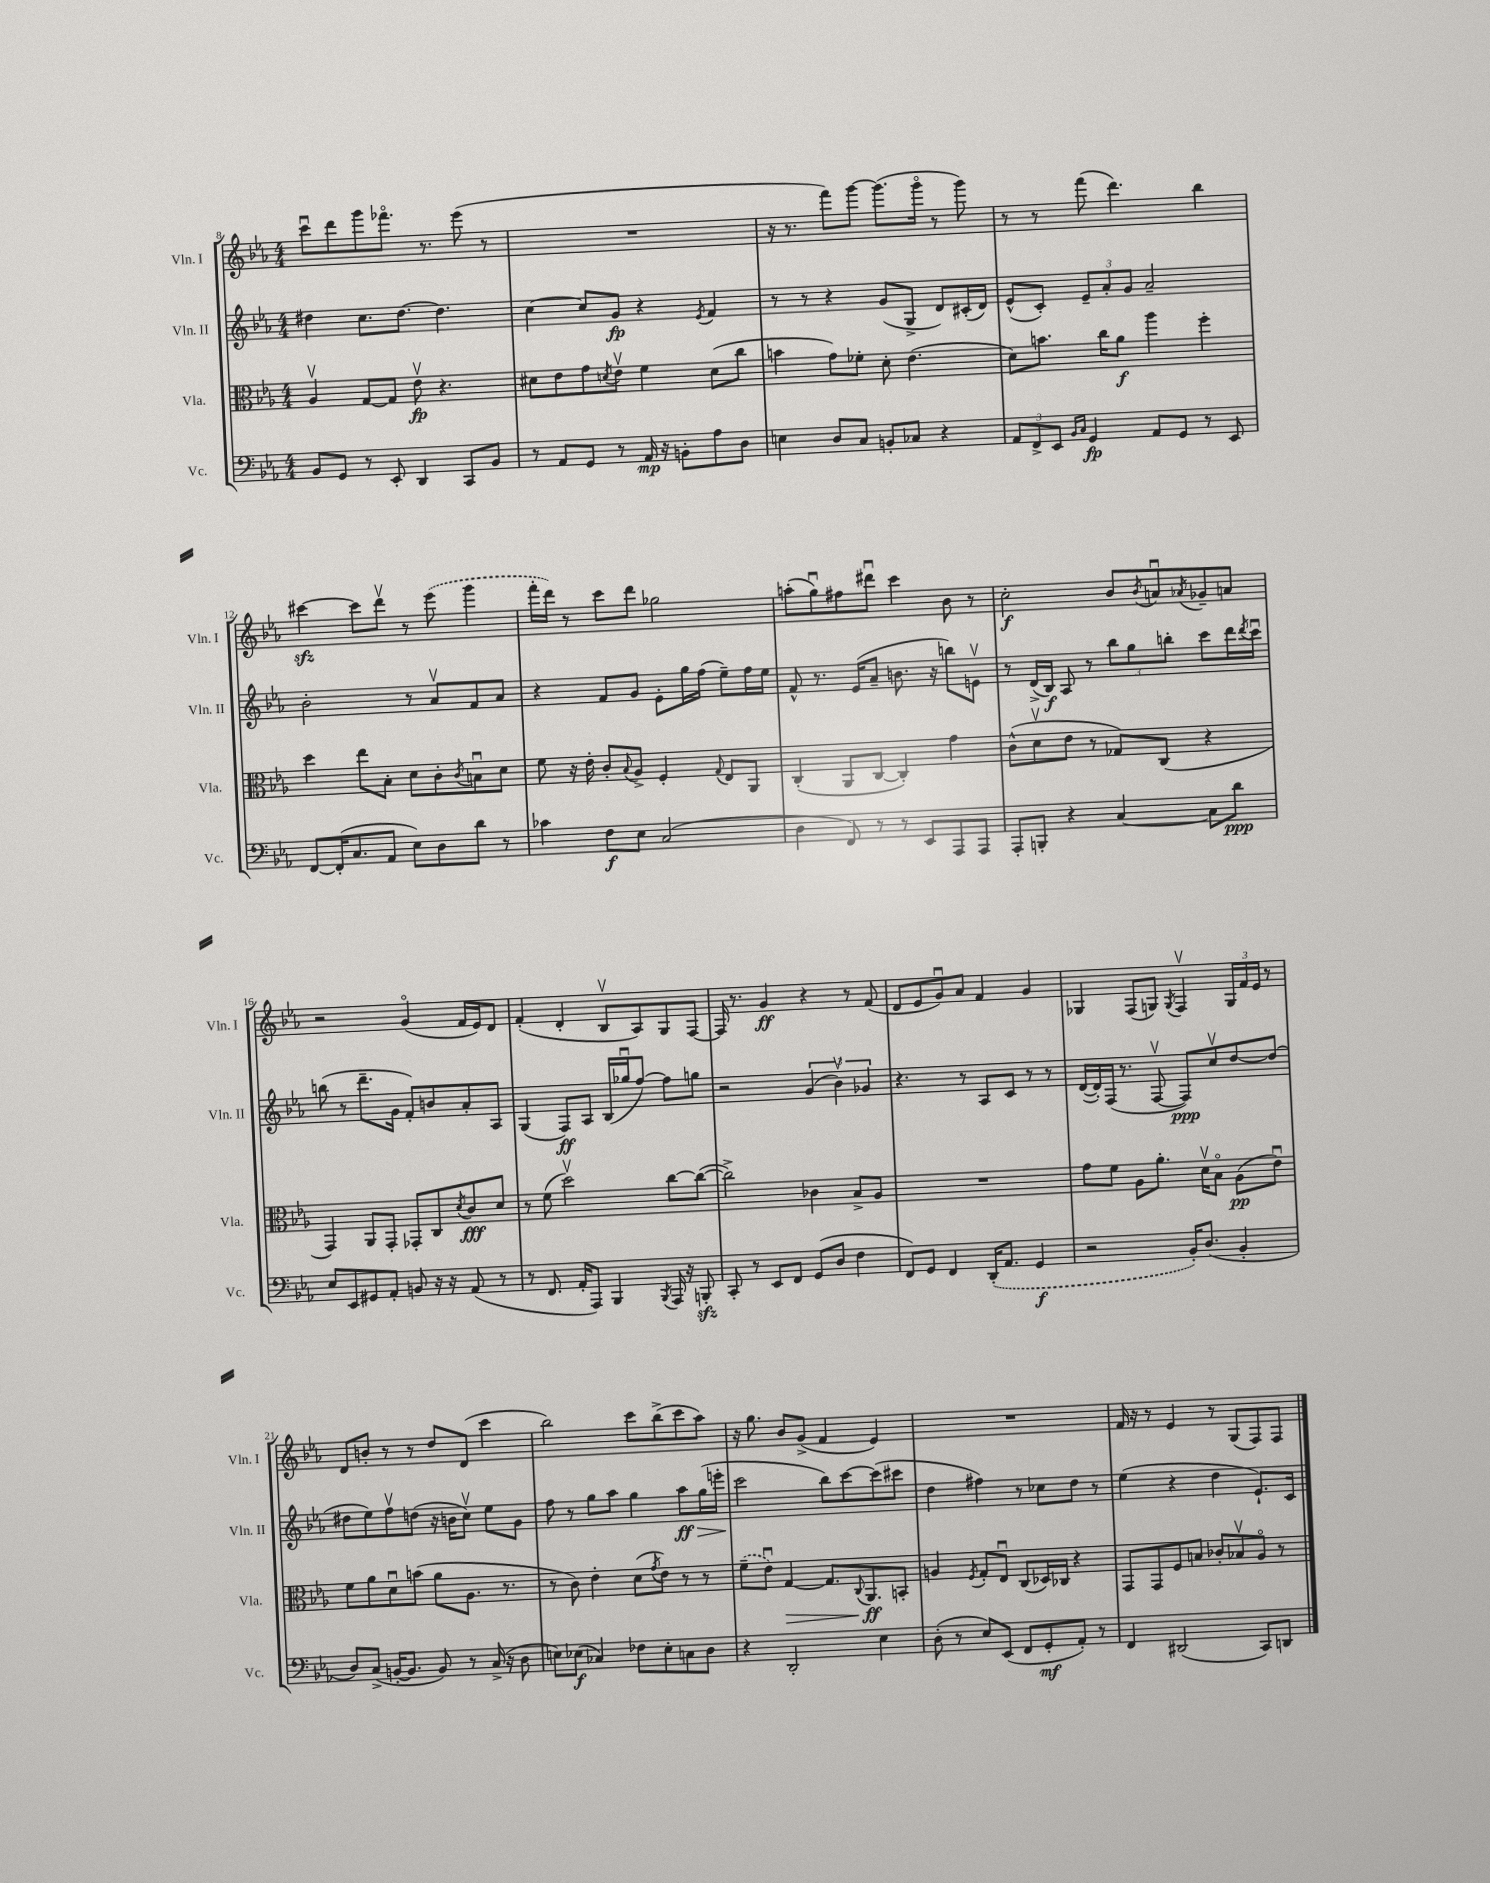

**kern	**dynam	**kern	**dynam	**kern	**dynam	**kern	**dynam
*part4	*part4	*part3	*part3	*part2	*part2	*part1	*part1
*staff4	*staff4	*staff3	*staff3	*staff2	*staff2	*staff1	*staff1
*I"Vc.	*	*I"Vla.	*	*I"Vln. II	*	*I"Vln. I	*
*I'Vc.	*	*I'Vla.	*	*I'Vln. II	*	*I'Vln. I	*
*clefF4	*	*clefC3	*	*clefG2	*	*clefG2	*
*k[b-e-a-]	*	*k[b-e-a-]	*	*k[b-e-a-]	*	*k[b-e-a-]	*
*M4/4	*	*M4/4	*	*M4/4	*	*M4/4	*
=8	=8	=8	=8	=8	=8	=8	=8
8BB-/L	.	4A-v/	.	4dd#X\	.	8cccu\L	.
8GG/J	.	.	.	.	.	8ddd\	.
8r	.	[8G/L	.	8.cc\L	.	8ggg\	.
8EE-'/	.	8G/J]	.	.	.	8.fff-X\J	.
.	.	.	.	[8.dd#\J	.	.	.
4DD/	.	8e-v\	fp	.	.	.	.
.	.	.	.	.	.	8.r	.
.	.	4.r	.	4.dd#\]	.	.	.
8CC/L	.	.	.	.	.	(8eee-\	.
8BB-/J	.	.	.	.	.	8r	.
=9	=9	=9	=9	=9	=9	=9	=9
8r	.	8d#X\L	.	[4cc\	.	1r	.
8AA-/L	.	8e-\	.	.	.	.	.
8GG/J	.	8g\	.	8cc/L]	.	.	.
.	.	8qdn/	.	.	.	.	.
8r	.	8e-v\J	.	8g/J	fp	.	.
16AA-/	mp	4f\	.	4r	.	.	.
16r	.	.	.	.	.	.	.
8BBn'\L	.	.	.	.	.	.	.
.	.	.	.	8qe-/	.	.	.
8A-\	.	(8d\L	.	4f/	.	.	.
8D\J	.	8cc\J	.	.	.	.	.
=10	=10	=10	=10	=10	=10	=10	=10
4En\	.	4bn\	.	8r	.	16r	.
.	.	.	.	.	.	8.r	.
.	.	.	.	8r	.	.	.
8D/L	.	8g\L)	.	4r	.	8fff\L)	.
8C/J	.	8f-X'\J	.	.	.	[8ggg\J	.
8BBn'/L	.	8d'\	.	(8g/L	.	(8.ggg\L]	.
8C-X/J	.	(4.e-\	.	8G^/J	.	.	.
.	.	.	.	.	.	16ggg\Jk	.
4r	.	.	.	8d/L)	.	8r	.
.	.	.	.	(16c#X'/L	.	8ggg\)	.
.	.	.	.	16d/JJ)	.	.	.
=11	=11	=11	=11	=11	=11	=11	=11
12AA-/L	.	8d\L)	.	(8e-^^/L	.	8r	.
12FF^/	.	.	.	.	.	.	.
.	.	8.bn\J	.	8c'/J)	.	8r	.
12EE-/J	.	.	.	.	.	.	.
16qqBB-/LL	.	.	.	.	.	.	.
16qqC/JJ	.	.	.	.	.	.	.
4GG/	fp	.	.	12e-~/L	.	(8fff\	.
.	.	16cc\KL	.	.	.	.	.
.	.	.	.	12a-'/	.	.	.
.	.	8a-\J	f	.	.	4.ddd\)	.
.	.	.	.	12g/J	.	.	.
8AA-/L	.	4aa-\	.	2a-~/	.	.	.
8GG/J	.	.	.	.	.	.	.
8r	.	4ff'\	.	.	.	4bb-\	.
8EE-/	.	.	.	.	.	.	.
!!LO:LB:g=z
=12	=12	=12	=12	=12	=12	=12	=12
[8FF/L	.	4dd\	.	2b-'\	.	[4ccc#Xzz\	.
(16FF'/K]	.	.	.	.	.	.	.
8.C/	.	.	.	.	.	.	.
.	.	8ee-\L	.	.	.	8ccc#\L]	.
8AA-/J	.	8B-'\J	.	.	.	8dddv\J	.
8E-\L)	.	8d\L	.	8r	.	8r	.
8D\	.	8c'\	.	8a-v/L	.	(8eee-\	.
.	.	8qc/	.	.	.	.	.
8d\J	.	8Bnu\	.	8f/	.	4ggg\	.
8r	.	8d\J	.	8a-/J	.	.	.
=13	=13	=13	=13	=13	=13	=13	=13
4c-X\	.	8f\	.	4r	.	16fff'\LL	.
.	.	.	.	.	.	16ddd\JJ)	.
.	.	16r	.	.	.	8r	.
.	.	16e-'\	.	.	.	.	.
8F\L	f	8c'/L	.	8f/L	.	8ccc\L	.
.	.	8qqB-/	.	.	.	.	.
8E-\J	.	8A-^/J	.	8g/J	.	8ddd\J	.
(2C/	.	4F'/	.	8e-'\L	.	2gg-X\	.
.	.	.	.	16gg\L	.	.	.
.	.	.	.	(16ff\JJ	.	.	.
.	.	8qqG/	.	.	.	.	.
.	.	8E-/L	.	8ee-~\L)	.	.	.
.	.	8AA-/J	.	16ff\L	.	.	.
.	.	.	.	16ee-\JJ	.	.	.
=14	=14	=14	=14	=14	=14	=14	=14
4D\	.	(4C'/	.	8f^^/	.	(8aan'\L	.
.	.	.	.	8.r	.	8ggu\)	.
8FF/)	.	8AA-/L	.	.	.	8ff#X\	.
.	.	.	.	(16e-/KL	.	.	.
8r	.	[8C/J	.	8a-~/J	.	8ddd#Xu\J	.
8r	.	4C'/])	.	8.bn\	.	4ccc\	.
8EE-/L	.	.	.	.	.	.	.
.	.	.	.	16r	.	.	.
8AAA-/	.	4g\	.	8bbn\L)	.	8b-\	.
8AAA-/J	.	.	.	8env\J	.	8r	.
=15	=15	=15	=15	=15	=15	=15	=15
8AAA-'/L	.	(8c^^\L	.	8r	.	2cc'\	f
8BBBn'/J	.	8dv\	.	(16d^/LL	.	.	.
.	.	.	.	16B-/JJ)	f	.	.
4r	.	8e-\J	.	8A-/	.	.	.
.	.	8r	.	8r	.	.	.
[4C/	.	8G-X/L)	.	12bb-\L	.	8b-/L	.
.	.	.	.	12gg\	.	.	.
.	.	.	.	.	.	8qb-/	.
.	.	(8C/J	.	.	.	8anu/	.
.	.	.	.	12bbn'\J	.	.	.
.	.	.	.	.	.	8qa-X/	.
8C\L]	.	4r	.	8ccc\L	.	8g-X~/	.
8d\J	ppp	.	.	16ddd\L	.	8an/J	.
.	.	.	.	8qddd/	.	.	.
.	.	.	.	16cccu\JJ	.	.	.
!!LO:LB:g=z
=16	=16	=16	=16	=16	=16	=16	=16
8E-/L	.	4GG/)	.	(8bbn\	.	2r	.
8EE-/	.	.	.	8r	.	.	.
8GG#X/	.	8AA-/L	.	8.ddd~\L	.	.	.
8AA-'/J	.	8GG'/J	.	.	.	.	.
.	.	.	.	16g\Jk	.	.	.
8BBn/	.	8GG-X'/L	.	8f'/L)	.	(4g/	.
16r	.	8C/	.	8bn/	.	.	.
16r	.	.	.	.	.	.	.
.	.	8qd/	.	.	.	.	.
(8AA-/	.	8c/	fff	8a-'/	.	16f/LL	.
.	.	.	.	.	.	16e-/J)	.
8r	.	8d/J	.	8A-/J	.	8d/J	.
=17	=17	=17	=17	=17	=17	=17	=17
8r	.	8r	.	(4G/	.	(4f'/	.
8.FF/	.	(8f\	.	.	.	.	.
.	.	2ddv\)	.	8F/L)	ff	4d'/	.
16AA-'/KL	.	.	.	.	.	.	.
8AAA-/J)	.	.	.	8A-/J	.	.	.
4BBB-/	.	.	.	(16B-/LL	.	8B-v/L	.
.	.	.	.	16gg-Xu/J	.	.	.
.	.	.	.	[8ff/J)	.	8A-/)	.
8qBBB-/	.	.	.	.	.	.	.
16AAA-/	.	[8cc\L	.	8ff\L]	.	8G/	.
16r	.	.	.	.	.	.	.
8BBBnzz'/	.	(8cc\J_	.	8ggn\J	.	[8F/J	.
=18	=18	=18	=18	=18	=18	=18	=18
8CC'/	.	2cc^\])	.	2r	.	16F/]	.
.	.	.	.	.	.	8.r	.
8r	.	.	.	.	.	.	.
8EE-/L	.	.	.	.	.	4g/	ff
8FF/J	.	.	.	.	.	.	.
(8GG/L	.	4c-X\	.	(6g/	.	4r	.
8D/J	.	.	.	.	.	.	.
.	.	.	.	6b-v\)	.	.	.
4F\	.	8B-^/L	.	.	.	8r	.
.	.	.	.	6g-X/	.	.	.
.	.	8A-/J	.	.	.	(8f/	.
=19	=19	=19	=19	=19	=19	=19	=19
8FF/L)	.	1r	.	4.r	.	8d/L	.
8GG/J	.	.	.	.	.	8e-/	.
4FF/	.	.	.	.	.	8gu/)	.
.	.	.	.	8r	.	8a-/J	.
(16DD'/KL	.	.	.	8A-/L	.	4f/	.
8.AA-/J	.	.	.	.	.	.	.
.	.	.	.	8c/J	.	.	.
4GG/	f	.	.	8r	.	4g/	.
.	.	.	.	8r	.	.	.
=20	=20	=20	=20	=20	=20	=20	=20
2r	.	8g\L	.	([16d/LL	.	4G-X/	.
.	.	.	.	16d'/])	.	.	.
.	.	8f\J	.	(16F/JJ	.	.	.
.	.	.	.	8.r	.	.	.
.	.	8A-\L	.	.	.	(8F/L	.
.	.	8.a-'\J	.	[8Fv/	.	8Gn/J)	.
.	.	.	.	.	.	8qG/	.
16BB-'/KL)	.	.	.	8F/L])	ppp	4Fv/	.
(8.D/J	.	16dv\KL	.	.	.	.	.
.	.	8B-\J	.	8ccv/	.	.	.
4BB-'/	.	(8A-\L	pp	[8dd/	.	24G/LL	.
.	.	.	.	.	.	24f/	.
.	.	.	.	.	.	24e-/JJ	.
.	.	8e-u\J)	.	(8dd/J]	.	8r	.
!!LO:LB:g=z
=21	=21	=21	=21	=21	=21	=21	=21
8D/L)	.	8f\L	.	8dd#X\L	.	8d/L	.
(8C^/J	.	8a-\	.	8ee-\)	.	8bn'/J	.
[16BBn'/KL	.	8du\	.	8ffv\	.	8r	.
8.BB/J]	.	.	.	.	.	.	.
.	.	(8bn\J	.	(8ddn\J	.	8r	.
8BB/)	.	8a-\L	.	16r	.	8dd/L	.
.	.	.	.	16bn\KL	.	.	.
8r	.	8.A-\J	.	8ccv\J)	.	(8d/J	.
(16C^/	.	.	.	8ee-\L	.	4ccc\	.
16r	.	8.r	.	.	.	.	.
8D\	.	.	.	8g\J	.	.	.
=22	=22	=22	=22	=22	=22	=22	=22
8En\L)	.	8r	.	8ff\	.	2bb-\)	.
(8E-X\J	f	8c\)	.	8r	.	.	.
4C-X/)	.	4e-'\	.	8gg\L	.	.	.
.	.	.	.	8aa-\J	.	.	.
8F-X\L	.	(8d\L	.	4gg\	.	8ccc\L	.
.	.	8qg/	.	.	.	.	.
8E-'\	.	8e-\J)	.	.	.	(8bb-^\	.
!	!	!	!	!	!LO:HP:b	!	!
8Cn\	.	8r	.	8aa-\L	> ff	8ccc\	.
8D\J	.	8r	.	(16gg\L	.	8aa-\J)	.
.	.	.	.	16eeen'\JJ	.	.	.
=23	=23	=23	=23	=23	=23	=23	=23
4r	.	(8f~\L	.	2ccc\	.	16r	.
.	.	.	.	.	.	8.gg\	.
.	.	8e-u\J)	.	.	.	.	.
!	!	!	!LO:HP:b	!	!	!	!
2DD'/	.	[4G/	>	.	.	8b-/L	.
.	.	.	.	.	.	(8g^/J	.
.	.	8.G/L]	.	8bb-\L)	]	4f/	.
.	.	.	.	[8ccc\	.	.	.
.	.	8qqC/	.	.	.	.	.
.	.	8.AA-/	ff	.	.	.	.
4E-\	.	.	.	(8ccc\]	.	4e-/)	.
.	.	8BBn'/J	]	8ccc#X\J	.	.	.
=24	=24	=24	=24	=24	=24	=24	=24
(8D'\	.	4An/	.	4dd\	.	1r	.
8r	.	.	.	.	.	.	.
.	.	8qF/	.	.	.	.	.
8E-/L)	.	8G'/L	.	4ff#X\)	.	.	.
(8EE-/J	.	8E-u/J	.	.	.	.	.
8FF/L	.	(8C/L	.	8r	.	.	.
8GG'/	mf	16D-X/L)	.	8cc-X\L	.	.	.
.	.	16C-X/JJ	.	.	.	.	.
8AA-'/J)	.	4r	.	8dd\J	.	.	.
8r	.	.	.	8r	.	.	.
=25	=25	=25	=25	=25	=25	=25	=25
4FF/	.	8GG/L	.	(4ee-\	.	16f/	.
.	.	.	.	.	.	16r	.
.	.	8GG/	.	.	.	8r	.
(2DD#X/	.	8F/	.	4r	.	4e-/	.
.	.	8Bn/J	.	.	.	.	.
.	.	8c-X'/L	.	4dd\	.	8r	.
.	.	8B-Xv/	.	.	.	(8G/L	.
8CC/L)	.	8A-/J	.	8.e-`/L)	.	8F/)	.
8DDn/J	.	8r	.	.	.	8F/J	.
.	.	.	.	16c/Jk	.	.	.
==	==	==	==	==	==	==	==
*-	*-	*-	*-	*-	*-	*-	*-
